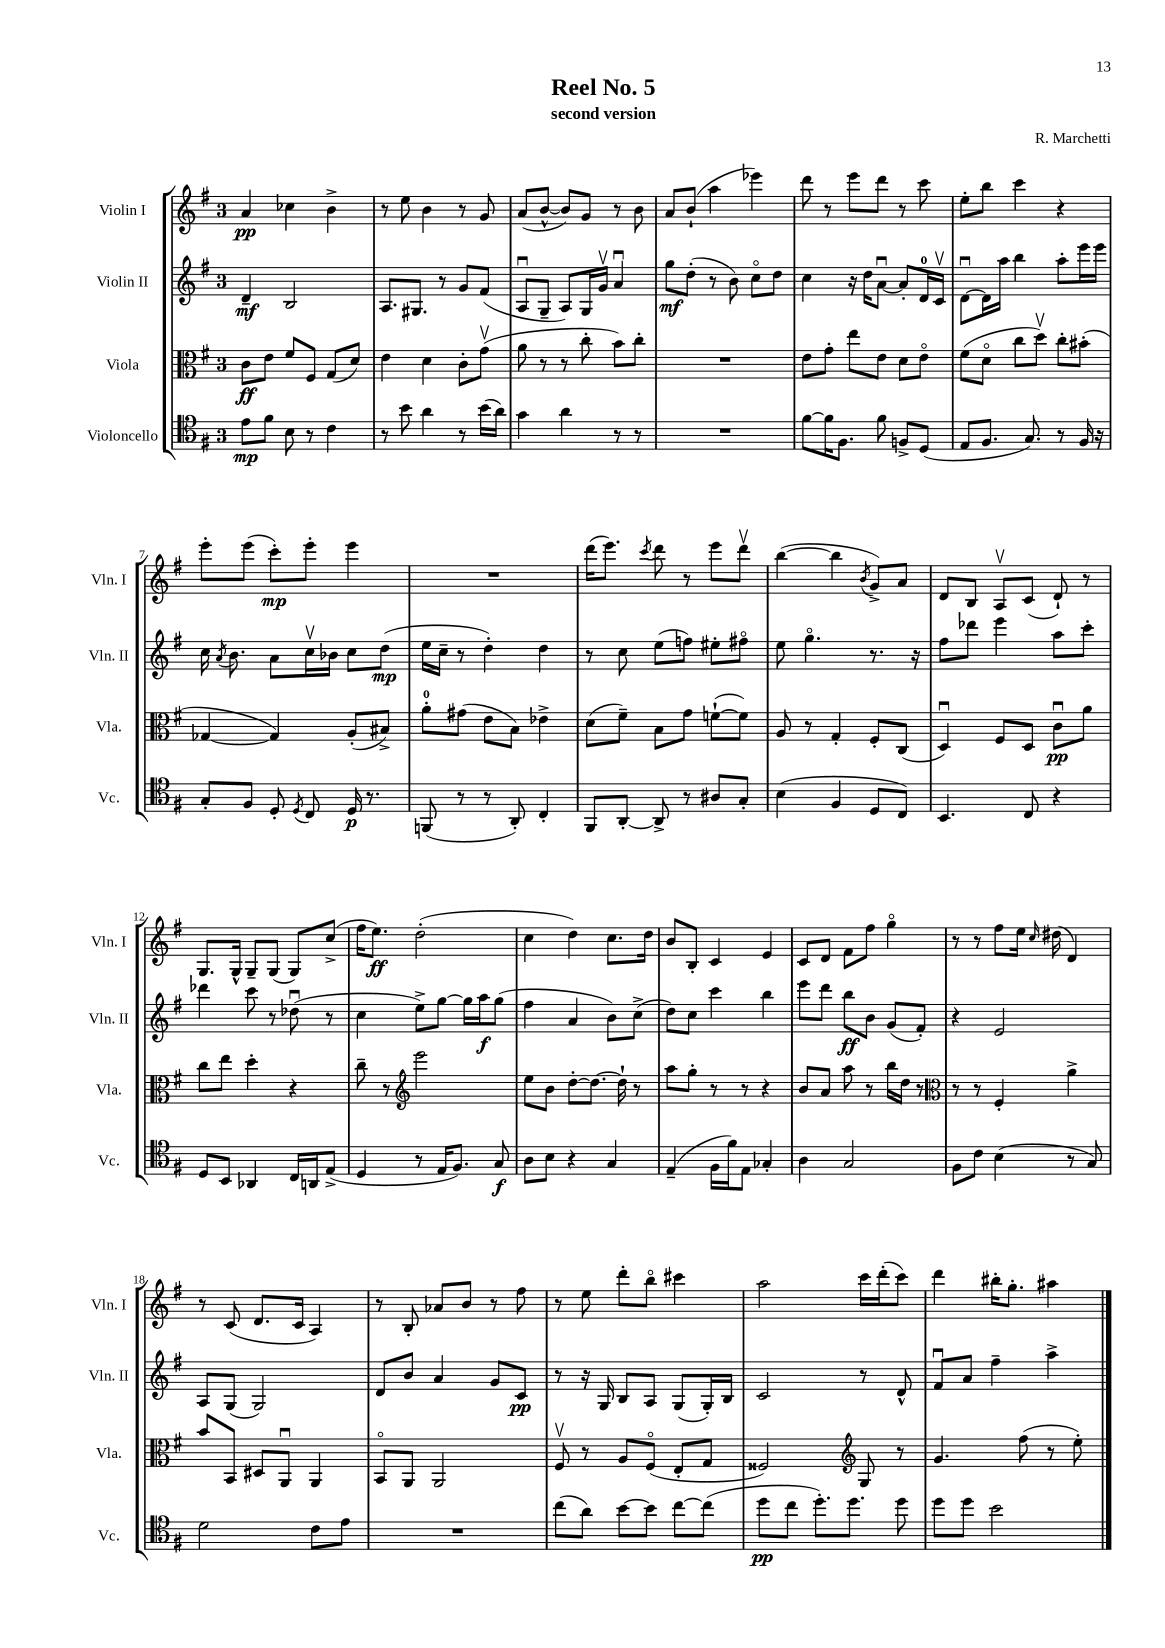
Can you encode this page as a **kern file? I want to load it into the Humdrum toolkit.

**kern	**dynam	**kern	**dynam	**kern	**dynam	**kern	**dynam
*part4	*part4	*part3	*part3	*part2	*part2	*part1	*part1
*staff4	*staff4	*staff3	*staff3	*staff2	*staff2	*staff1	*staff1
*I"Violoncello	*	*I"Viola	*	*I"Violin II	*	*I"Violin I	*
*I'Vc.	*	*I'Vla.	*	*I'Vln. II	*	*I'Vln. I	*
*clefC4	*	*clefC3	*	*clefG2	*	*clefG2	*
*k[f#]	*	*k[f#]	*	*k[f#]	*	*k[f#]	*
*M3/4	*	*M3/4	*	*M3/4	*	*M3/4	*
=1	=1	=1	=1	=1	=1	=1	=1
8e\L	mp	8c\L	ff	4d~/	mf	4a/	pp
8f#\J	.	8e\J	.	.	.	.	.
8B\	.	8f#/L	.	2B/	.	4cc-X\	.
8r	.	8F#/J	.	.	.	.	.
4c\	.	(8G/L	.	.	.	4b^\	.
.	.	8d/J)	.	.	.	.	.
=2	=2	=2	=2	=2	=2	=2	=2
8r	.	4e\	.	8.A/L	.	8r	.
8b\	.	.	.	.	.	8ee\	.
.	.	.	.	8.G#X/J	.	.	.
4a\	.	4d\	.	.	.	4b\	.
.	.	.	.	8r	.	.	.
8r	.	8c'\L	.	8g/L	.	8r	.
(16b\LL	.	(8gv\J	.	(8f#/J	.	8g/	.
16a\JJ)	.	.	.	.	.	.	.
=3	=3	=3	=3	=3	=3	=3	=3
4g\	.	8a\	.	8Au/L	.	(8a/L	.
.	.	8r	.	8G~/J	.	[8b^^/J	.
4a\	.	8r	.	8A/L)	.	8b/L])	.
.	.	8cc'\	.	16G/L	.	8g/J	.
.	.	.	.	16gv/JJ	.	.	.
8r	.	8b\L)	.	4au/	.	8r	.
8r	.	8cc'\J	.	.	.	8b\	.
=4	=4	=4	=4	=4	=4	=4	=4
2.r	.	2.r	.	8gg\L	mf	8a/L	.
.	.	.	.	(8dd'\J	.	(8b`/J	.
.	.	.	.	8r	.	4aa\	.
.	.	.	.	8b\)	.	.	.
.	.	.	.	8cc\L	.	4eee-X\)	.
.	.	.	.	8dd\J	.	.	.
=5	=5	=5	=5	=5	=5	=5	=5
[8f#\L	.	8e\L	.	4cc\	.	8ddd\	.
16f#\K]	.	8g'\J	.	.	.	8r	.
8.F#\J	.	.	.	.	.	.	.
.	.	8ee\L	.	16r	.	8eee\L	.
.	.	.	.	16dd\KL	.	.	.
8f#\	.	8e\J	.	[8au\J	.	8ddd\J	.
8Fn^/L	.	8d\L	.	8a'/L]	.	8r	.
(8D/J	.	8e\J	.	16d/L	.	8ccc\	.
.	.	.	.	16cv/JJ	.	.	.
=6	=6	=6	=6	=6	=6	=6	=6
8E/L	.	(8f#\L	.	[8du\L	.	8ee'\L	.
8.F#/J	.	8d\J	.	16d\L]	.	8bb\J	.
.	.	.	.	16aa\JJ	.	.	.
.	.	8cc\L	.	4bb\	.	4ccc\	.
8.G/)	.	.	.	.	.	.	.
.	.	8ddv\J)	.	.	.	.	.
8r	.	8cc'\L	.	8aa'\L	.	4r	.
16F#/	.	(8b#X'\J	.	16eee\L	.	.	.
16r	.	.	.	16eee\JJ	.	.	.
!!LO:LB:g=z
=7	=7	=7	=7	=7	=7	=7	=7
8G'/L	.	[4G-X/	.	16cc\	.	8eee'\L	.
.	.	.	.	8qa/	.	.	.
.	.	.	.	8.b\	.	.	.
8F#/J	.	.	.	.	.	(8eee\J	.
8D'/	.	4G-/])	.	8a\L	.	8ccc'\L)	mp
8qD/	.	.	.	.	.	.	.
8C/	.	.	.	16ccv\L	.	8eee'\J	.
.	.	.	.	16b-X\JJ	.	.	.
16D/	p	(8A'/L	.	8cc\L	.	4eee\	.
8.r	.	.	.	.	.	.	.
.	.	8B#X^/J)	.	(8dd\J	mp	.	.
=8	=8	=8	=8	=8	=8	=8	=8
(8FFn/	.	8a'\L	.	16ee\LL	.	2.r	.
.	.	.	.	16cc~\JJ	.	.	.
8r	.	(8g#X\J	.	8r	.	.	.
8r	.	8e\L	.	4dd'\)	.	.	.
8AA'/)	.	8B\J)	.	.	.	.	.
4C'/	.	4e-X^\	.	4dd\	.	.	.
=9	=9	=9	=9	=9	=9	=9	=9
8FF#/L	.	(8d\L	.	8r	.	(16ddd\KL	.
.	.	.	.	.	.	8.eee\J)	.
[8AA'/J	.	8f#~\J)	.	8cc\	.	.	.
.	.	.	.	.	.	8qccc/	.
8AA^/]	.	8B\L	.	(8ee\L	.	8ddd\	.
8r	.	8g\J	.	8ffn\J)	.	8r	.
8A#X/L	.	([8fn`\L	.	8ee#X'\L	.	8eee\L	.
8G'/J	.	8f\J])	.	8ff#X\J	.	8dddv\J	.
=10	=10	=10	=10	=10	=10	=10	=10
(4B\	.	8A/	.	8ee\	.	([4bb\	.
.	.	8r	.	4.gg\	.	.	.
4F#/	.	4G'/	.	.	.	4bb\]	.
.	.	.	.	.	.	8qb/	.
8D/L	.	8F#'/L	.	8.r	.	8g^/L)	.
8C/J)	.	(8C/J	.	.	.	8a/J	.
.	.	.	.	16r	.	.	.
=11	=11	=11	=11	=11	=11	=11	=11
4.BB/	.	4Du/)	.	8ff#\L	.	8d/L	.
.	.	.	.	8ddd-X\J	.	8B/J	.
.	.	8F#/L	.	4eee\	.	8Av/L	.
8C/	.	8D/J	.	.	.	(8c/J	.
4r	.	8cu\L	pp	8aa\L	.	8d`/)	.
.	.	8a\J	.	8ccc'\J	.	8r	.
!!LO:LB:g=z
=12	=12	=12	=12	=12	=12	=12	=12
8D/L	.	8cc\L	.	4ddd-X\	.	8.G/L	.
8BB/J	.	8ee\J	.	.	.	.	.
.	.	.	.	.	.	16G^^/Jk	.
4AA-X/	.	4dd'\	.	8ccc\	.	8G~/L	.
.	.	.	.	8r	.	(8G/J	.
16C/LL	.	4r	.	(8dd-Xu\	.	8G/L)	.
16AAn/J	.	.	.	.	.	.	.
(8E^/J	.	.	.	8r	.	(8cc^/J	.
=13	=13	=13	=13	=13	=13	=13	=13
4D/	.	8cc~\	.	4cc\	.	16ff#\KL	.
.	.	.	.	.	.	8.ee\J)	ff
.	.	8r	.	.	.	.	.
*	*	*clefG2	*	*	*	*	*
8r	.	2eee\	.	8ee^\L)	.	(2dd'\	.
16E/KL	.	.	.	[8gg\J	.	.	.
8.F#/J)	.	.	.	.	.	.	.
.	.	.	.	16gg\LL]	.	.	.
.	.	.	.	16aa\J	f	.	.
8G/	f	.	.	(8gg\J	.	.	.
=14	=14	=14	=14	=14	=14	=14	=14
8A\L	.	8ee\L	.	4ff#\	.	4cc\	.
8B\J	.	8b\J	.	.	.	.	.
4r	.	[8dd'\L	.	4a/	.	4dd\)	.
.	.	8.dd\J_	.	.	.	.	.
4G/	.	.	.	8b\L)	.	8.cc\L	.
.	.	16dd`\]	.	.	.	.	.
.	.	8r	.	(8cc^\J	.	.	.
.	.	.	.	.	.	16dd\Jk	.
=15	=15	=15	=15	=15	=15	=15	=15
(4E~/	.	8aa\L	.	8dd\L)	.	8b/L	.
.	.	8gg'\J	.	8cc\J	.	8B'/J	.
16F#\LL	.	8r	.	4ccc\	.	4c/	.
16f#\J)	.	.	.	.	.	.	.
8E\J	.	8r	.	.	.	.	.
4G-X'/	.	4r	.	4bb\	.	4e/	.
=16	=16	=16	=16	=16	=16	=16	=16
4A\	.	8b/L	.	8eee\L	.	8c/L	.
.	.	8a/J	.	8ddd\J	.	8d/J	.
2G/	.	8aa\	.	8bb\L	ff	8f#\L	.
.	.	8r	.	8b\J	.	8ff#\J	.
.	.	16bb\LL	.	(8g/L	.	4gg\	.
.	.	16dd\JJ	.	.	.	.	.
.	.	8r	.	8f#'/J)	.	.	.
=17	=17	=17	=17	=17	=17	=17	=17
*	*	*clefC3	*	*	*	*	*
8F#\L	.	8r	.	4r	.	8r	.
8c\J	.	8r	.	.	.	8r	.
(4B\	.	4F#'/	.	2e/	.	8ff#\L	.
.	.	.	.	.	.	16ee\Jk	.
.	.	.	.	.	.	16qqcc/	.
.	.	.	.	.	.	(16dd#X\	.
8r	.	4a^\	.	.	.	4d/)	.
8G/)	.	.	.	.	.	.	.
!!LO:LB:g=z
=18	=18	=18	=18	=18	=18	=18	=18
2d\	.	8b/L	.	8A/L	.	8r	.
.	.	8BB/J	.	(8G/J	.	(8c/	.
.	.	8D#X/L	.	2G/)	.	8.d/L	.
.	.	8AAu/J	.	.	.	.	.
.	.	.	.	.	.	16c/Jk	.
8c\L	.	4AA/	.	.	.	4A/)	.
8e\J	.	.	.	.	.	.	.
=19	=19	=19	=19	=19	=19	=19	=19
2.r	.	8BB/L	.	8d/L	.	8r	.
.	.	8AA/J	.	8b/J	.	8B'/	.
.	.	2AA/	.	4a/	.	8a-X/L	.
.	.	.	.	.	.	8b/J	.
.	.	.	.	8g/L	.	8r	.
.	.	.	.	8c/J	pp	8ff#\	.
=20	=20	=20	=20	=20	=20	=20	=20
(8cc\L	.	8F#v/	.	8r	.	8r	.
8a\J)	.	8r	.	16r	.	8ee\	.
.	.	.	.	16G/	.	.	.
[8b\L	.	8A/L	.	8B/L	.	8ddd'\L	.
8b\J]	.	(8F#/J	.	8A/J	.	8bb\J	.
[8cc\L	.	8E'/L	.	(8G/L	.	4ccc#X\	.
(8cc\J]	.	8G/J	.	16G'/L)	.	.	.
.	.	.	.	16B/JJ	.	.	.
=21	=21	=21	=21	=21	=21	=21	=21
8dd\L	pp	2F##X/)	.	2c/	.	2aa\	.
8cc\J	.	.	.	.	.	.	.
8.dd'\L)	.	.	.	.	.	.	.
8.dd\J	.	.	.	.	.	.	.
*	*	*clefG2	*	*	*	*	*
.	.	8G/	.	8r	.	16ccc\LL	.
.	.	.	.	.	.	(16ddd'\J	.
8dd\	.	8r	.	8d^^/	.	8ccc\J)	.
=22	=22	=22	=22	=22	=22	=22	=22
8dd\L	.	4.g/	.	8f#u/L	.	4ddd\	.
8dd\J	.	.	.	8a/J	.	.	.
2b\	.	.	.	4ff#~\	.	16bb#X'\KL	.
.	.	.	.	.	.	8.gg'\J	.
.	.	(8ff#\	.	.	.	.	.
.	.	8r	.	4aa^\	.	4aa#X\	.
.	.	8ee'\)	.	.	.	.	.
==	==	==	==	==	==	==	==
*-	*-	*-	*-	*-	*-	*-	*-
